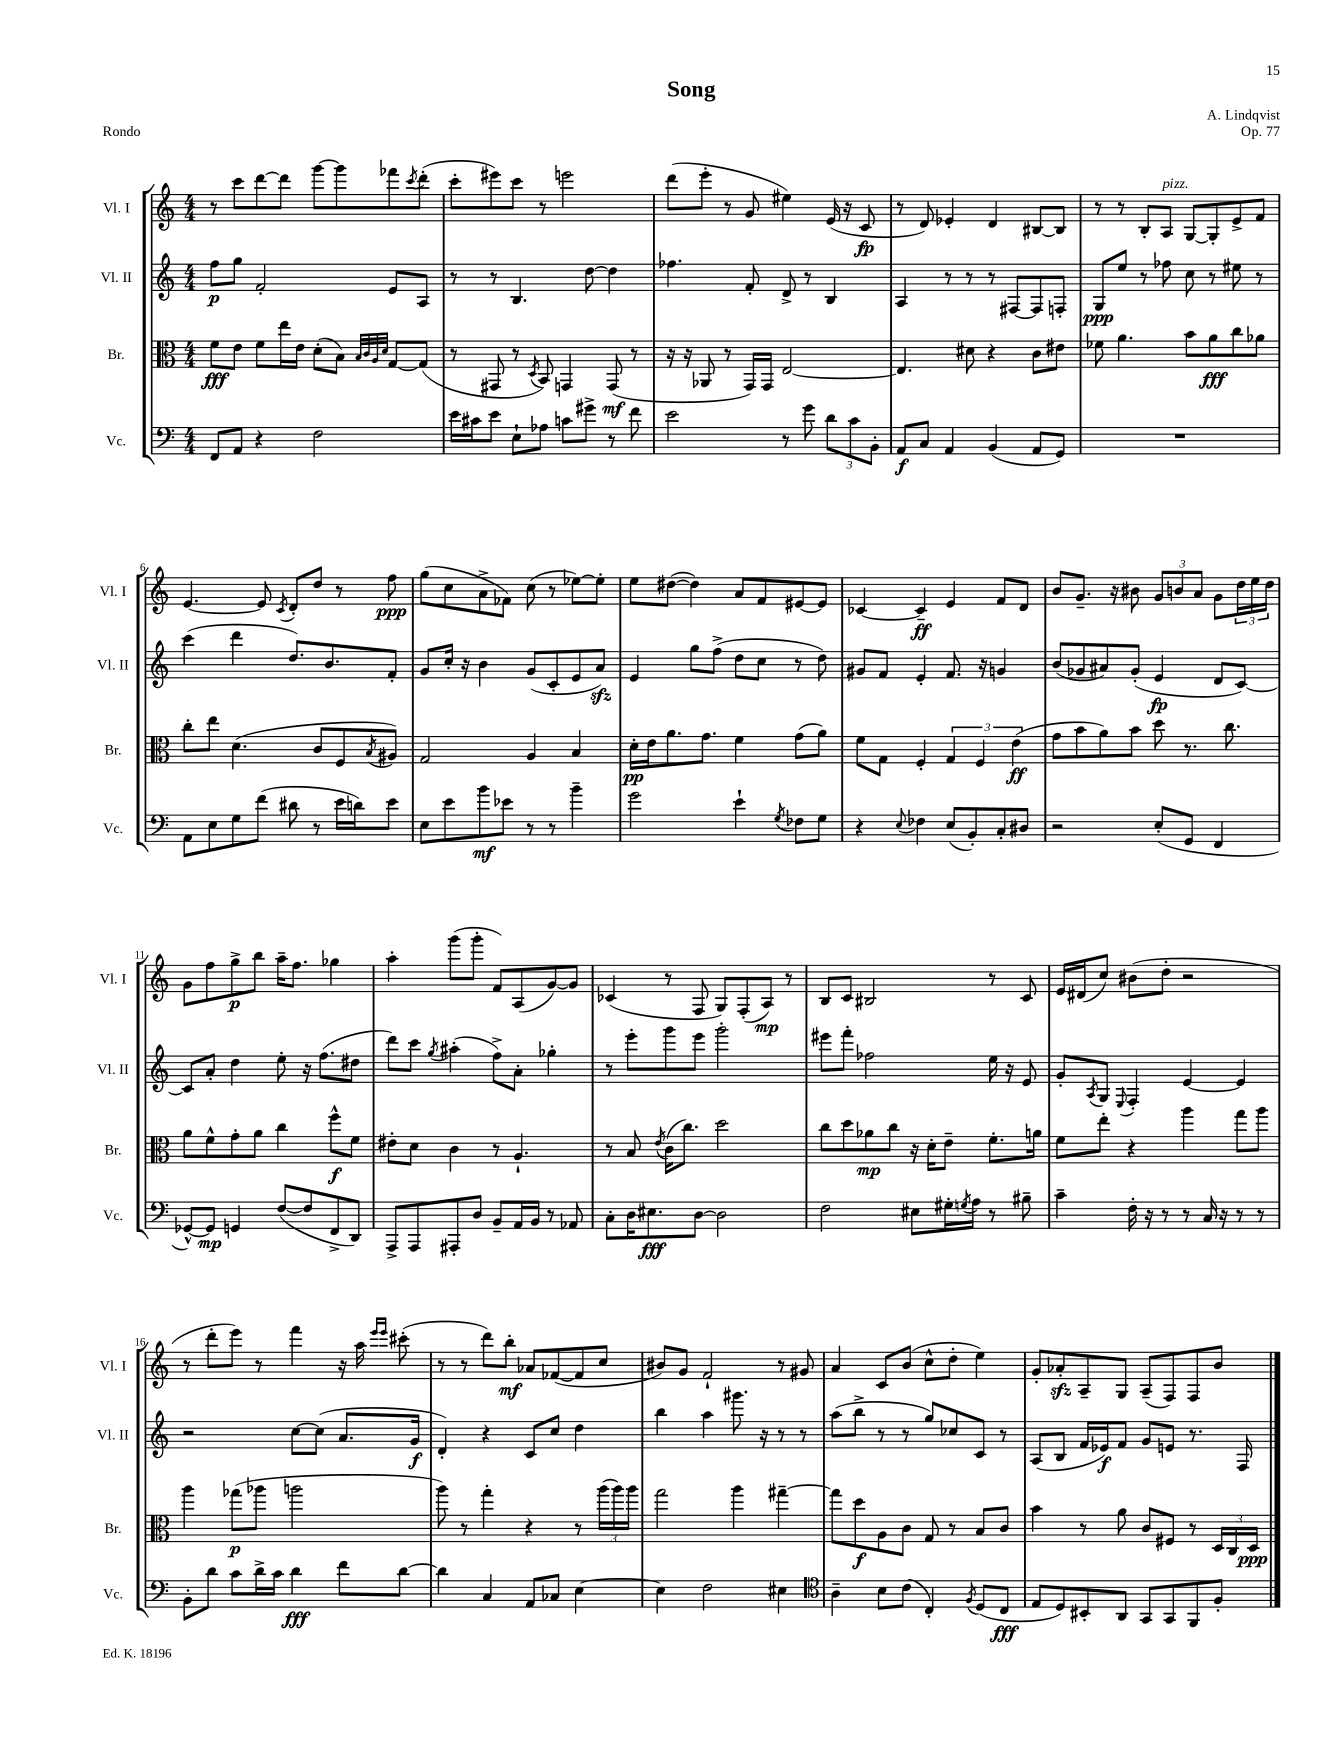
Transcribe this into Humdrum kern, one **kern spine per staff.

**kern	**dynam	**kern	**dynam	**kern	**dynam	**kern	**dynam
*part4	*part4	*part3	*part3	*part2	*part2	*part1	*part1
*staff4	*staff4	*staff3	*staff3	*staff2	*staff2	*staff1	*staff1
*I"Vc.	*	*I"Br.	*	*I"Vl. II	*	*I"Vl. I	*
*I'Vc.	*	*I'Br.	*	*I'Vl. II	*	*I'Vl. I	*
*clefF4	*	*clefC3	*	*clefG2	*	*clefG2	*
*k[]	*	*k[]	*	*k[]	*	*k[]	*
*M4/4	*	*M4/4	*	*M4/4	*	*M4/4	*
=1	=1	=1	=1	=1	=1	=1	=1
8FF/L	.	8f\L	fff	8ff\L	p	8r	.
8AA/J	.	8e\J	.	8gg\J	.	8ccc\L	.
4r	.	8f\L	.	2f'/	.	[8ddd\	.
.	.	16ee\L	.	.	.	8ddd\J]	.
.	.	16e\JJ	.	.	.	.	.
2F\	.	(8d'\L	.	.	.	[8ggg\L	.
.	.	8B\J)	.	.	.	8ggg\]	.
.	.	32qqB/LLL	.	.	.	.	.
.	.	32qqc/	.	.	.	.	.
.	.	32qqA/	.	.	.	.	.
.	.	32qqd/JJJ	.	.	.	.	.
.	.	[8G/L	.	8e/L	.	8fff-X\	.
.	.	.	.	.	.	8qccc/	.
.	.	(8G/J]	.	8A/J	.	(8ddd'\J	.
=2	=2	=2	=2	=2	=2	=2	=2
16e\LL	.	8r	.	8r	.	8ccc'\L	.
16c#X\J	.	.	.	.	.	.	.
8e\J	.	8GG#X/	.	8r	.	8eee#X\)	.
8E`\L	.	8r	.	4.B/	.	8ccc\J	.
.	.	8qD/	.	.	.	.	.
8A-X\J	.	8BB/)	.	.	.	8r	.
8cn\L	.	4GGn/	.	.	.	2eeen\	.
8g#X^\J	.	.	.	[8dd\	.	.	.
8r	.	(8GG/	mf	4dd\]	.	.	.
8f\	.	8r	.	.	.	.	.
=3	=3	=3	=3	=3	=3	=3	=3
2e\	.	16r	.	4.ff-X\	.	(8ddd\L	.
.	.	16r	.	.	.	.	.
.	.	8AA-X/	.	.	.	8eee'\J	.
.	.	8r	.	.	.	8r	.
.	.	16GG/LL)	.	8f'/	.	8g/	.
.	.	16GG/JJ	.	.	.	.	.
8r	.	[2E/	.	8d^/	.	4ee#X\)	.
8g\	.	.	.	8r	.	.	.
12d\L	.	.	.	4B/	.	(16e/	.
.	.	.	.	.	.	16r	.
12c\	.	.	.	.	.	.	.
.	.	.	.	.	.	8c/	fp
12BB'\J	.	.	.	.	.	.	.
=4	=4	=4	=4	=4	=4	=4	=4
8AA/L	f	4.E/]	.	4A/	.	8r	.
8C/J	.	.	.	.	.	8d/)	.
4AA/	.	.	.	8r	.	4e-X'/	.
.	.	8d#X\	.	8r	.	.	.
(4BB/	.	4r	.	8r	.	4d/	.
.	.	.	.	[8F#X/L	.	.	.
8AA/L	.	8c\L	.	8F#/]	.	[8B#X/L	.
8GG/J)	.	8e#X\J	.	8Fn'/J	.	8B#/J]	.
=5	=5	=5	=5	=5	=5	=5	=5
1r	.	8f-X\	.	8G/L	ppp	8r	.
.	.	4.a\	.	8ee/J	.	8r	.
.	.	.	.	8r	.	8B'/L	.
!	!	!	!	!	!	!LO:TX:a:i:t=pizz.	!
.	.	.	.	8ff-X\	.	8A/J	.
.	.	8b\L	.	8cc\	.	[8G/L	.
.	.	8a\	fff	8r	.	8G'/]	.
.	.	8cc\	.	8ee#X\	.	8e^/	.
.	.	8a-X\J	.	8r	.	8f/J	.
!!LO:LB:g=z
=6	=6	=6	=6	=6	=6	=6	=6
8AA\L	.	8cc'\L	.	(4ccc\	.	[4.e/	.
8E\	.	8ee\J	.	.	.	.	.
8G\	.	(4.d\	.	4ddd\	.	.	.
(8f\J	.	.	.	.	.	8e/]	.
.	.	.	.	.	.	8qc/	.
8d#X\	.	.	.	8.dd/L)	.	8d'/L	.
8r	.	8c/L	.	.	.	8dd/J	.
.	.	.	.	8.b/	.	.	.
16e\LL	.	8F/	.	.	.	8r	.
16dn\J)	.	.	.	.	.	.	.
.	.	8qB/	.	.	.	.	.
8e\J	.	8A#X/J)	.	8f'/J	.	8ff\	ppp
=7	=7	=7	=7	=7	=7	=7	=7
8E\L	.	2G/	.	8g/L	.	(8gg\L	.
8e\	.	.	.	16cc'/Jk	.	8cc\	.
.	.	.	.	16r	.	.	.
8b\	mf	.	.	4b\	.	8a^\	.
8e-X\J	.	.	.	.	.	8f-X\J)	.
8r	.	4A/	.	(8g/L	.	(8cc\	.
8r	.	.	.	8c'/	.	8r	.
4b~\	.	4B/	.	8e/	.	[8ee-X\L)	.
.	.	.	.	8azz/J)	.	8ee-'\J]	.
=8	=8	=8	=8	=8	=8	=8	=8
2g\	.	16d'\LL	pp	4e/	.	8ee\L	.
.	.	16e\J	.	.	.	.	.
.	.	8.a\	.	.	.	([8dd#X\J	.
.	.	.	.	8gg\L	.	4dd#\])	.
.	.	8.g\J	.	.	.	.	.
.	.	.	.	(8ff^\J	.	.	.
4e`\	.	4f\	.	8dd\L	.	8a/L	.
.	.	.	.	8cc\J	.	8f/	.
8qG/	.	.	.	.	.	.	.
8F-X\L	.	(8g\L	.	8r	.	[8e#X/	.
8G\J	.	8a\J)	.	8dd\)	.	8e#/J]	.
=9	=9	=9	=9	=9	=9	=9	=9
4r	.	8f\L	.	8g#X/L	.	[4c-X/	.
.	.	8G\J	.	8f/J	.	.	.
8qqE/	.	.	.	.	.	.	.
4F-X\	.	4F'/	.	4e'/	.	4c-~/]	ff
(8E/L	.	6G/	.	8.f/	.	4e/	.
8BB'/)	.	.	.	.	.	.	.
.	.	6F/	.	.	.	.	.
.	.	.	.	16r	.	.	.
8C'/	.	.	.	4gn/	.	8f/L	.
.	.	(6e\	ff	.	.	.	.
8D#X/J	.	.	.	.	.	8d/J	.
=10	=10	=10	=10	=10	=10	=10	=10
2r	.	8g\L	.	(8b/L	.	8b/L	.
.	.	8b\	.	8g-X/	.	8.g~/J	.
.	.	8a\)	.	8a#X/)	.	.	.
.	.	.	.	.	.	16r	.
.	.	8b\J	.	(8g-'/J	.	8b#X\	.
(8E'/L	.	8dd\	.	4e/	fp	12g/L	.
.	.	.	.	.	.	12bn/	.
8GG/J	.	8.r	.	.	.	.	.
.	.	.	.	.	.	12a/J	.
4FF/	.	.	.	8d/L	.	8g\L	.
.	.	8.cc\	.	.	.	.	.
.	.	.	.	[8c/J)	.	24dd\L	.
.	.	.	.	.	.	24ee\	.
.	.	.	.	.	.	24dd\JJ	.
!!LO:LB:g=z
=11	=11	=11	=11	=11	=11	=11	=11
[8GG-X^^/L)	.	8a\L	.	8c/L]	.	8g\L	.
8GG-/J]	mp	8f^^\	.	8a'/J	.	8ff\	.
4GGn/	.	8g'\	.	4dd\	.	8gg^\	p
.	.	8a\J	.	.	.	8bb\J	.
([8F/L	.	4cc\	.	8ee'\	.	16aa~\KL	.
.	.	.	.	.	.	8.ff\J	.
8F/]	.	.	.	16r	.	.	.
.	.	.	.	(8.ff\L	.	.	.
8FF^/	.	8ff^^\L	f	.	.	4gg-X\	.
8DD/J)	.	8f\J	.	8dd#X\J	.	.	.
=12	=12	=12	=12	=12	=12	=12	=12
8AAA^/L	.	8e#X'\L	.	8ddd\L)	.	4aa'\	.
8AAA/	.	8d\J	.	8ccc\J	.	.	.
.	.	.	.	8qgg/	.	.	.
8AAA#X'/	.	4c\	.	(4aa#X'\	.	(8ggg\L	.
8D/J	.	.	.	.	.	8ggg'\J	.
8BB~/L	.	8r	.	8ff^\L)	.	8f/L)	.
16AA/L	.	4.A`/	.	8a'\J	.	(8A/	.
16BB/JJ	.	.	.	.	.	.	.
8r	.	.	.	4gg-X'\	.	[8g/)	.
8AA-X/	.	.	.	.	.	8g/J]	.
=13	=13	=13	=13	=13	=13	=13	=13
8C'\L	.	8r	.	8r	.	(4c-X/	.
16D\K	.	8B/	.	8eee'\L	.	.	.
8.E#X\	fff	.	.	.	.	.	.
.	.	8qe/	.	.	.	.	.
.	.	(16c\KL	.	8ggg\	.	8r	.
.	.	8.cc\J)	.	.	.	.	.
[8D\J	.	.	.	8eee\J	.	8F/	.
2D\]	.	2dd\	.	2ggg'\	.	8G/L)	.
.	.	.	.	.	.	(8F'/	.
.	.	.	.	.	.	8A/J)	mp
.	.	.	.	.	.	8r	.
=14	=14	=14	=14	=14	=14	=14	=14
2F\	.	8cc\L	.	8eee#X\L	.	8B/L	.
.	.	8dd\	.	8fff'\J	.	8c/J	.
.	.	8a-X\	mp	2ff-X\	.	2B#X/	.
.	.	8cc\J	.	.	.	.	.
8E#X\L	.	16r	.	.	.	.	.
.	.	16d'\KL	.	.	.	.	.
16G#X'\L	.	8e~\J	.	.	.	.	.
8qGn/	.	.	.	.	.	.	.
16A\JJ	.	.	.	.	.	.	.
8r	.	8.f'\L	.	16ee\	.	8r	.
.	.	.	.	16r	.	.	.
8B#X~\	.	.	.	8e/	.	8c/	.
.	.	16an\Jk	.	.	.	.	.
=15	=15	=15	=15	=15	=15	=15	=15
4c~\	.	8f\L	.	8g'/L	.	16e/LL	.
.	.	.	.	.	.	(16d#X/J	.
.	.	.	.	8qA/	.	.	.
.	.	8ee'\J	.	8G/J	.	8cc/J)	.
.	.	.	.	8qqE/	.	.	.
16F'\	.	4r	.	4F'/	.	(8b#X\L	.
16r	.	.	.	.	.	.	.
8r	.	.	.	.	.	8dd'\J	.
8r	.	4aa\	.	[4e/	.	2r	.
16C/	.	.	.	.	.	.	.
16r	.	.	.	.	.	.	.
8r	.	8gg\L	.	4e/]	.	.	.
8r	.	8aa\J	.	.	.	.	.
!!LO:LB:g=z
=16	=16	=16	=16	=16	=16	=16	=16
8BB'\L	.	4aa\	.	2r	.	8r	.
8d\J	.	.	.	.	.	8ddd'\L	.
8c\L	.	(8gg-X\L	p	.	.	8eee\J)	.
16d^\L	.	8aa-X\J	.	.	.	8r	.
16c\JJ	.	.	.	.	.	.	.
4d\	fff	2aan\	.	[8cc\L	.	4fff\	.
.	.	.	.	(8cc\J]	.	.	.
8f\L	.	.	.	8.a/L	.	16r	.
.	.	.	.	.	.	16aa\	.
.	.	.	.	.	.	16qqeee/LL	.
.	.	.	.	.	.	16qqeee/JJ	.
[8d\J	.	.	.	.	.	(8ccc#X'\	.
.	.	.	.	16g/Jk	f	.	.
=17	=17	=17	=17	=17	=17	=17	=17
4d\]	.	8aa\)	.	4d'/)	.	8r	.
.	.	8r	.	.	.	8r	.
4C/	.	4gg'\	.	4r	.	8ddd\L)	.
.	.	.	.	.	.	8bb'\J	mf
8AA/L	.	4r	.	8c/L	.	8a-X/L	.
8C-X/J	.	.	.	8cc/J	.	([8f-X/	.
[4E\	.	8r	.	4dd\	.	8f-/]	.
.	.	(24aa\LL	.	.	.	8cc/J	.
.	.	24aa\)	.	.	.	.	.
.	.	24aa\JJ	.	.	.	.	.
=18	=18	=18	=18	=18	=18	=18	=18
4E\]	.	2gg\	.	4bb\	.	8b#X/L)	.
.	.	.	.	.	.	8g/J	.
2F\	.	.	.	4aa\	.	2f`/	.
.	.	4aa\	.	8.ggg#X\	.	.	.
.	.	.	.	16r	.	.	.
4E#X\	.	[4gg#X~\	.	8r	.	8r	.
.	.	.	.	8r	.	8g#X/	.
=19	=19	=19	=19	=19	=19	=19	=19
*clefC4	*	*	*	*	*	*	*
4A~\	.	8gg#\L]	.	(8aa\L	.	4a/	.
.	.	8dd\	f	8bb^\J	.	.	.
8B\L	.	8A\	.	8r	.	8c/L	.
(8c\J	.	8c\J	.	8r	.	(8b/J	.
4C'/)	.	8G/	.	8gg/L)	.	8cc^^\L	.
.	.	8r	.	8cc-X/	.	8dd'\J	.
8qF/	.	.	.	.	.	.	.
(8D/L	.	8B/L	.	8c/J	.	4ee\)	.
8C/J	fff	8c/J	.	8r	.	.	.
=20	=20	=20	=20	=20	=20	=20	=20
8E/L	.	4b\	.	(8A/L	.	8g'/L	.
8D/)	.	.	.	8B/J	.	8a-Xzz'/	.
8BB#X'/	.	8r	.	16f/LL	.	8A~/	.
.	.	.	.	16e-X/J)	f	.	.
8AA/J	.	8a\	.	8f/J	.	8G/J	.
8GG/L	.	8c/L	.	8g/L	.	(8A~/L	.
8GG/	.	8F#X/J	.	8en/J	.	8F/)	.
8FF/	.	8r	.	8.r	.	8F/	.
8F'/J	.	24D/LL	.	.	.	8b/J	.
.	.	24C/	.	.	.	.	.
.	.	.	.	16F/	.	.	.
.	.	24D/JJ	ppp	.	.	.	.
==	==	==	==	==	==	==	==
*-	*-	*-	*-	*-	*-	*-	*-
